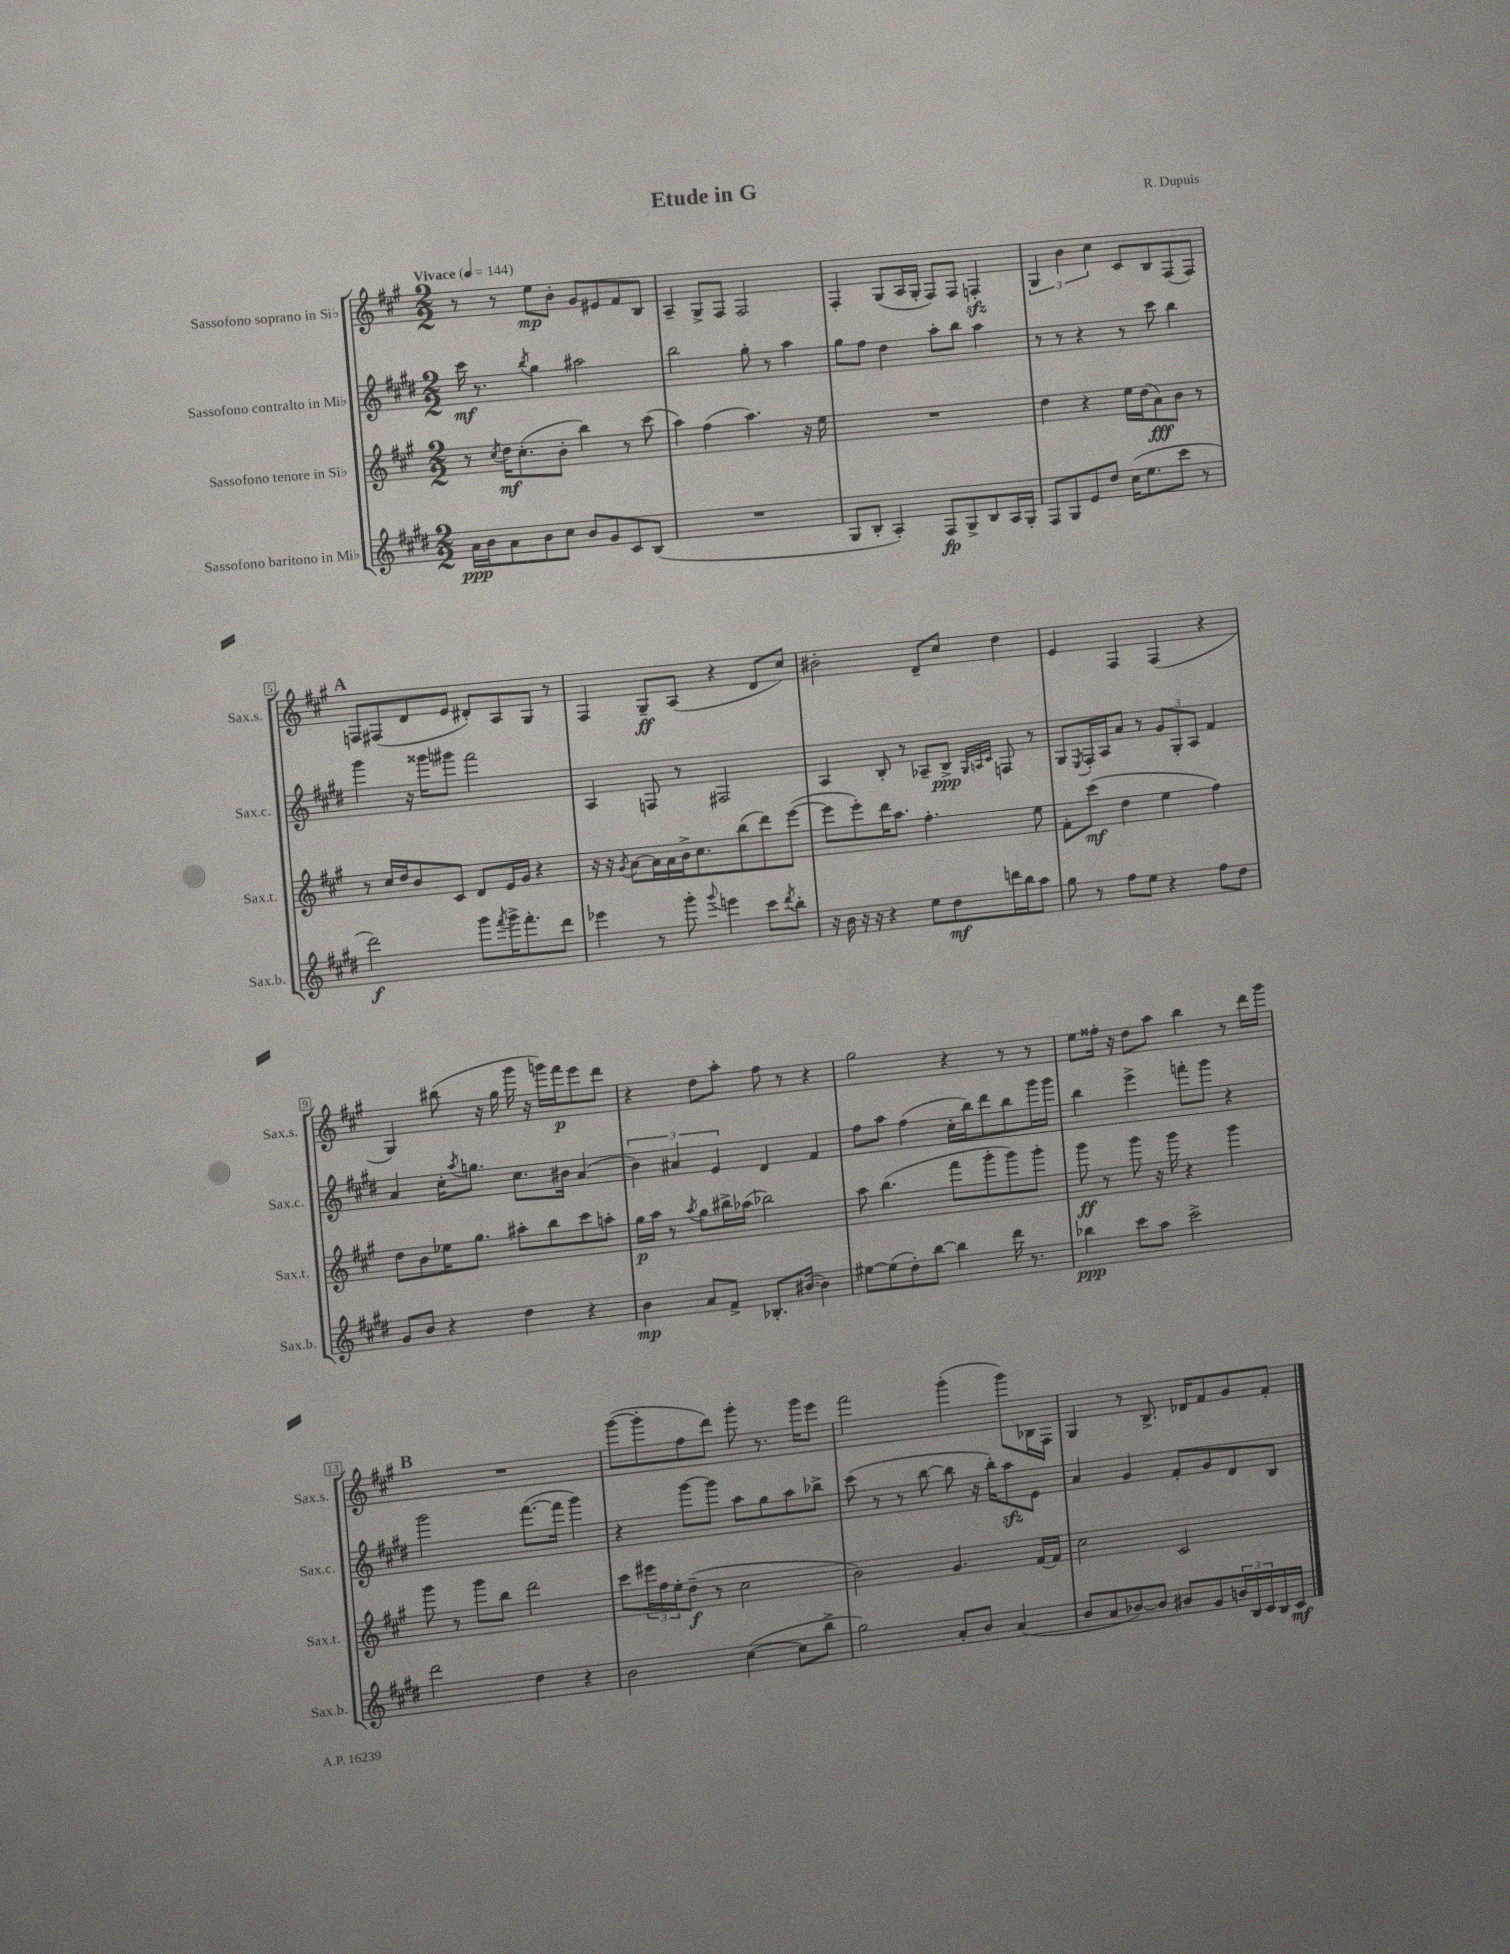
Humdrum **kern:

**kern	**dynam	**kern	**dynam	**kern	**dynam	**kern	**dynam
*part4	*part4	*part3	*part3	*part2	*part2	*part1	*part1
*staff4	*staff4	*staff3	*staff3	*staff2	*staff2	*staff1	*staff1
*I"Sassofono baritono in Mi♭	*	*I"Sassofono tenore in Si♭	*	*I"Sassofono contralto in Mi♭	*	*I"Sassofono soprano in Si♭	*
*I'Sax.b.	*	*I'Sax.t.	*	*I'Sax.c.	*	*I'Sax.s.	*
*clefG2	*	*clefG2	*	*clefG2	*	*clefG2	*
*k[f#c#g#d#]	*	*k[f#c#g#]	*	*k[f#c#g#d#]	*	*k[f#c#g#]	*
*M2/2	*	*M2/2	*	*M2/2	*	*M2/2	*
*MM144	*	*MM144	*	*MM144	*	*MM144	*
=1	=1	=1	=1	=1	=1	=1	=1
!	!	!	!	!	!	!LO:TX:a:B:t=Vivace	!
16a\LL	ppp	8r	.	16ccc#\	mf	8r	.
16b\J	.	.	.	8.r	.	.	.
.	.	8qcc#/	.	.	.	.	.
8a\	.	16dd\KL	mf	.	.	8r	.
.	.	(8.cc#'\	.	.	.	.	.
.	.	.	.	8qbb/	.	.	.
8b\	.	.	.	4gg#\	.	8ee\L	mp
8cc#\J	.	8b'\J	.	.	.	8b'\J	.
8b/L	.	4bb\)	.	2aa#X\	.	8g#/L	.
8g#/	.	.	.	.	.	8e#X/	.
8c#/	.	8r	.	.	.	8f#/	.
(8B/J	.	(8ccc#\	.	.	.	8B/J	.
=2	=2	=2	=2	=2	=2	=2	=2
1r	.	4aa\)	.	2bb\	.	4A~/	.
.	.	(4ff#\	.	.	.	8G#^/L	.
.	.	.	.	.	.	8F#/J	.
.	.	4.aa\)	.	8gg#'\	.	2F#/	.
.	.	.	.	8r	.	.	.
.	.	.	.	4aa\	.	.	.
.	.	16r	.	.	.	.	.
.	.	16ee\	.	.	.	.	.
=3	=3	=3	=3	=3	=3	=3	=3
8G#/L	.	1r	.	8gg#\L	.	4F#'/	.
8B'/J	.	.	.	8ff#\J	.	.	.
4A'/)	.	.	.	4dd#\	.	(8G#/L	.
.	.	.	.	.	.	16A/L	.
.	.	.	.	.	.	16G#'/JJ	.
8F#/L	fp	.	.	8aa'\L	.	8F#/L)	.
8G#^/	.	.	.	8bb\J	.	8F#/J	.
8B/	.	.	.	4aa\	.	4Fnzz'/	.
16A/L	.	.	.	.	.	.	.
16G#'/JJ	.	.	.	.	.	.	.
=4	=4	=4	=4	=4	=4	=4	=4
8F#/L	.	4dd\	.	8r	.	6G#/	.
8G#/	.	.	.	8r	.	.	.
.	.	.	.	.	.	6b\	.
8e/	.	4r	.	4r	.	.	.
.	.	.	.	.	.	6cc#\	.
8dd#/J	.	.	.	.	.	.	.
(16cc#\KL	.	16ee\LL	.	8r	.	8c#/L	.
8.ee\	.	(16dd\J	.	.	.	.	.
.	.	8a\)	fff	8ccc#\	.	8B/	.
8ccc#\J	.	8b\J	.	4bb\	.	(8F#/	.
8r	.	8r	.	.	.	8F#/J)	.
!!LO:LB:g=z
!!LO:REH:place=s1:t=A
=5	=5	=5	=5	=5	=5	=5	=5
2ddd#\)	f	8r	.	4ggg#\	.	8Fn/L	.
.	.	16cc#/LL	.	.	.	(8F#X/	.
.	.	16dd/J	.	.	.	.	.
.	.	8b/	.	16r	.	8d/	.
.	.	.	.	16ggg##X\KL	.	.	.
.	.	8c#/J	.	8ggg#X\J	.	8e/J	.
8ggg#\L	.	8d/L	.	2fff#\	.	8d#X'/L)	.
8qfff#/	.	.	.	.	.	.	.
16ggg#^\K	.	16e/L	.	.	.	8A/	.
8.fff#'\	.	16g#/JJ	.	.	.	.	.
.	.	4r	.	.	.	8G#/J	.
8ddd#\J	.	.	.	.	.	8r	.
=6	=6	=6	=6	=6	=6	=6	=6
4eee-X\	.	16r	.	4A/	.	4F#/	.
.	.	16r	.	.	.	.	.
.	.	8qg#/	.	.	.	.	.
.	.	[8a\L	.	.	.	.	.
8r	.	16a\L]	.	8Fn/	.	8G#~/L	ff
.	.	16a\	.	.	.	.	.
8ggg#'\	.	16b^\J	.	8r	.	(8A/J	.
.	.	8.cc#\	.	.	.	.	.
8qqggg#/	.	.	.	.	.	.	.
4eeen\	.	.	.	2F#X/	.	4r	.
.	.	(8bb\	.	.	.	.	.
8ccc#\L	.	8ddd\)	.	.	.	8d/L	.
8qddd#/	.	.	.	.	.	.	.
8bb'\J	.	([8eee\J	.	.	.	8cc#/J)	.
=7	=7	=7	=7	=7	=7	=7	=7
16r	.	8eee\L]	.	4A/	.	2b#X'\	.
16b\	.	.	.	.	.	.	.
16r	.	8eee'\)	.	.	.	.	.
16r	.	.	.	.	.	.	.
4r	.	16ddd\K	.	8B'/	.	.	.
.	.	8.aa\J	.	.	.	.	.
.	.	.	.	8r	.	.	.
8ee\L	.	4.ff#'\	.	8A-X~/L	.	8d~/L	.
8dd#\	mf	.	.	8B^/J	ppp	8cc#/J	.
.	.	.	.	32qqG#/LLL	.	.	.
.	.	.	.	32qqAn/	.	.	.
.	.	.	.	32qqc#/JJJ	.	.	.
16dddn\L	.	.	.	8Fn/	.	4dd\	.
16bb\J	.	.	.	.	.	.	.
8aa\J	.	8ee\	.	8r	.	.	.
=8	=8	=8	=8	=8	=8	=8	=8
8gg#\	.	8f#'\L	.	8G#/L	.	4e/	.
.	.	.	.	8qE/	.	.	.
8r	.	(8ccc#\J	mf	16F#'/L	.	.	.
.	.	.	.	16A/J	.	.	.
8ff#\L	.	4dd\	.	8a/J	.	4F#/	.
8ee\J	.	.	.	8r	.	.	.
4r	.	4ee\	.	12g#/L	.	(4F#/	.
.	.	.	.	12G#'/	.	.	.
.	.	.	.	12A/J	.	.	.
8ff#\L	.	4ff#\)	.	4f#/	.	4r	.
8dd#\J	.	.	.	.	.	.	.
!!LO:LB:g=z
=9	=9	=9	=9	=9	=9	=9	=9
8g#/L	.	8dd\L	.	4a/	.	4G#/)	.
8b/J	.	8b\	.	.	.	.	.
4r	.	16ee-X\K	.	16cc#'\KL	.	(8bb#X\	.
.	.	.	.	8qaa/	.	.	.
.	.	8.gg#\J	.	8.ggn\J	.	.	.
.	.	.	.	.	.	16r	.
.	.	.	.	.	.	16gg#\	.
4dd#\	.	8aa#X'\L	.	8.cc#\L	.	16ggg#\	.
.	.	.	.	.	.	16r	.
.	.	8bb\	.	.	.	16gggn\LL)	.
.	.	.	.	16b#X\Jk	.	16fff#\J	p
4r	.	8ccc#\	.	(4a/	.	8eee\	.
.	.	8aan'\J	.	.	.	8ddd\J	.
=10	=10	=10	=10	=10	=10	=10	=10
4b\	mp	16gg#\LL	p	6b\)	.	4r	.
.	.	16aa\JJ	.	.	.	.	.
.	.	8r	.	.	.	.	.
.	.	.	.	6a#X/	.	.	.
.	.	8qaa/	.	.	.	.	.
8a/L	.	8gg#\L	.	.	.	8dd\L	.
.	.	.	.	6e/	.	.	.
8f#^/J	.	16bb#X^\L	.	.	.	8aa'\J	.
.	.	(16aa-X\JJ	.	.	.	.	.
8.B-X'/L	.	2bb-X\)	.	4d#/	.	8ff#\	.
.	.	.	.	.	.	8r	.
([16b#X/Jk	.	.	.	.	.	.	.
4b#\])	.	.	.	4f#/	.	4r	.
=11	=11	=11	=11	=11	=11	=11	=11
[8ee#X\L	.	8aa\	.	8ff#\L	.	2gg#\	.
(8ee#\]	.	(4.bb\	.	8aa\J	.	.	.
8dd#'\)	.	.	.	(4ff#\	.	.	.
[8bb\J	.	.	.	.	.	.	.
4bb\]	.	8fff#\L	.	16cc#'\LL	.	4r	.
.	.	.	.	16bb\J)	.	.	.
.	.	8ggg#'\	.	8ddd#\	.	.	.
16ddd#\	.	8ggg#\)	.	8bb\	.	8r	.
8.r	.	.	.	.	.	.	.
.	.	8ggg#'\J	.	16ggg#\L	.	8r	.
.	.	.	.	16ggg#\JJ	.	.	.
=12	=12	=12	=12	=12	=12	=12	=12
4bb-X\	ppp	8ggg#\	ff	4bb\	.	8ee\L	.
.	.	8r	.	.	.	16ff##X'\Jk	.
.	.	.	.	.	.	16r	.
8ccc#\L	.	8ggg#\	.	4eee^\	.	8dd\L	.
8aa\J	.	16r	.	.	.	8aa\J	.
.	.	16ggg#\	.	.	.	.	.
2ccc#^\	.	4r	.	8fffn'\L	.	4bb\	.
.	.	.	.	8ggg#\J	.	.	.
.	.	4ggg#\	.	4r	.	8r	.
.	.	.	.	.	.	16ddd\LL	.
.	.	.	.	.	.	16ggg#\JJ	.
!!LO:LB:g=z
!!LO:REH:place=s1:t=B
=13	=13	=13	=13	=13	=13	=13	=13
2ddd#\	.	8ggg#\	.	2ggg#\	.	1r	.
.	.	8r	.	.	.	.	.
.	.	8ggg#\L	.	.	.	.	.
.	.	8bb\J	.	.	.	.	.
4dd#\	.	2ddd\	.	([8.fff#\L	.	.	.
.	.	.	.	16fff#\Jk]	.	.	.
4r	.	.	.	4ggg#\)	.	.	.
=14	=14	=14	=14	=14	=14	=14	=14
2b\	.	8ccc#\L	.	4r	.	([8ggg#\L	.
.	.	24eee#X\L	.	.	.	8ggg#'\]	.
.	.	24ff#\	.	.	.	.	.
.	.	24ee'\J	.	.	.	.	.
.	.	(8dd~\J	f	[8ggg#\L	.	8ff#\	.
.	.	8r	.	8ggg#\J]	.	8ddd\J)	.
([4cc#\	.	2cc#\	.	8aa\L	.	8ggg#'\	.
.	.	.	.	8gg#\	.	8.r	.
8cc#\L]	.	.	.	8aa\	.	.	.
.	.	.	.	.	.	16ggg#\KL	.
8bb^\J	.	.	.	8bb-X^\J	.	8eee\J	.
=15	=15	=15	=15	=15	=15	=15	=15
2gg#\)	.	2b\)	.	(8ccc#\	.	2fff#\	.
.	.	.	.	8r	.	.	.
.	.	.	.	8r	.	.	.
.	.	.	.	[8bb\	.	.	.
8a'/L	.	4.g#/	.	8bb\]	.	(4ggg#'\	.
8b/J	.	.	.	16r	.	.	.
.	.	.	.	16bb'\KL)	.	.	.
(4a/	.	.	.	8aazz\	.	8ggg#\L)	.
.	.	[16f#/LL	.	8e\J	.	16B-X\L	.
.	.	16f#/JJ]	.	.	.	16F#\JJ	.
=16	=16	=16	=16	=16	=16	=16	=16
8b/L	.	2cc#\	.	4a/	.	4G#/	.
8a/	.	.	.	.	.	.	.
[8b-X/)	.	.	.	4g#/	.	8r	.
8b-/J]	.	.	.	.	.	8.B^/	.
8b#X/L	.	2c#/	.	8f#'/L	.	.	.
.	.	.	.	.	.	16d-X/KL	.
8g#/	.	.	.	8g#/	.	8f#/	.
24bn/L	.	.	.	8d#/	.	8g#/	.
24B/	.	.	.	.	.	.	.
24c#/	.	.	.	.	.	.	.
16B/	.	.	.	8B/J	.	8f#'/J	.
16c#/JJ	mf	.	.	.	.	.	.
==	==	==	==	==	==	==	==
*-	*-	*-	*-	*-	*-	*-	*-
